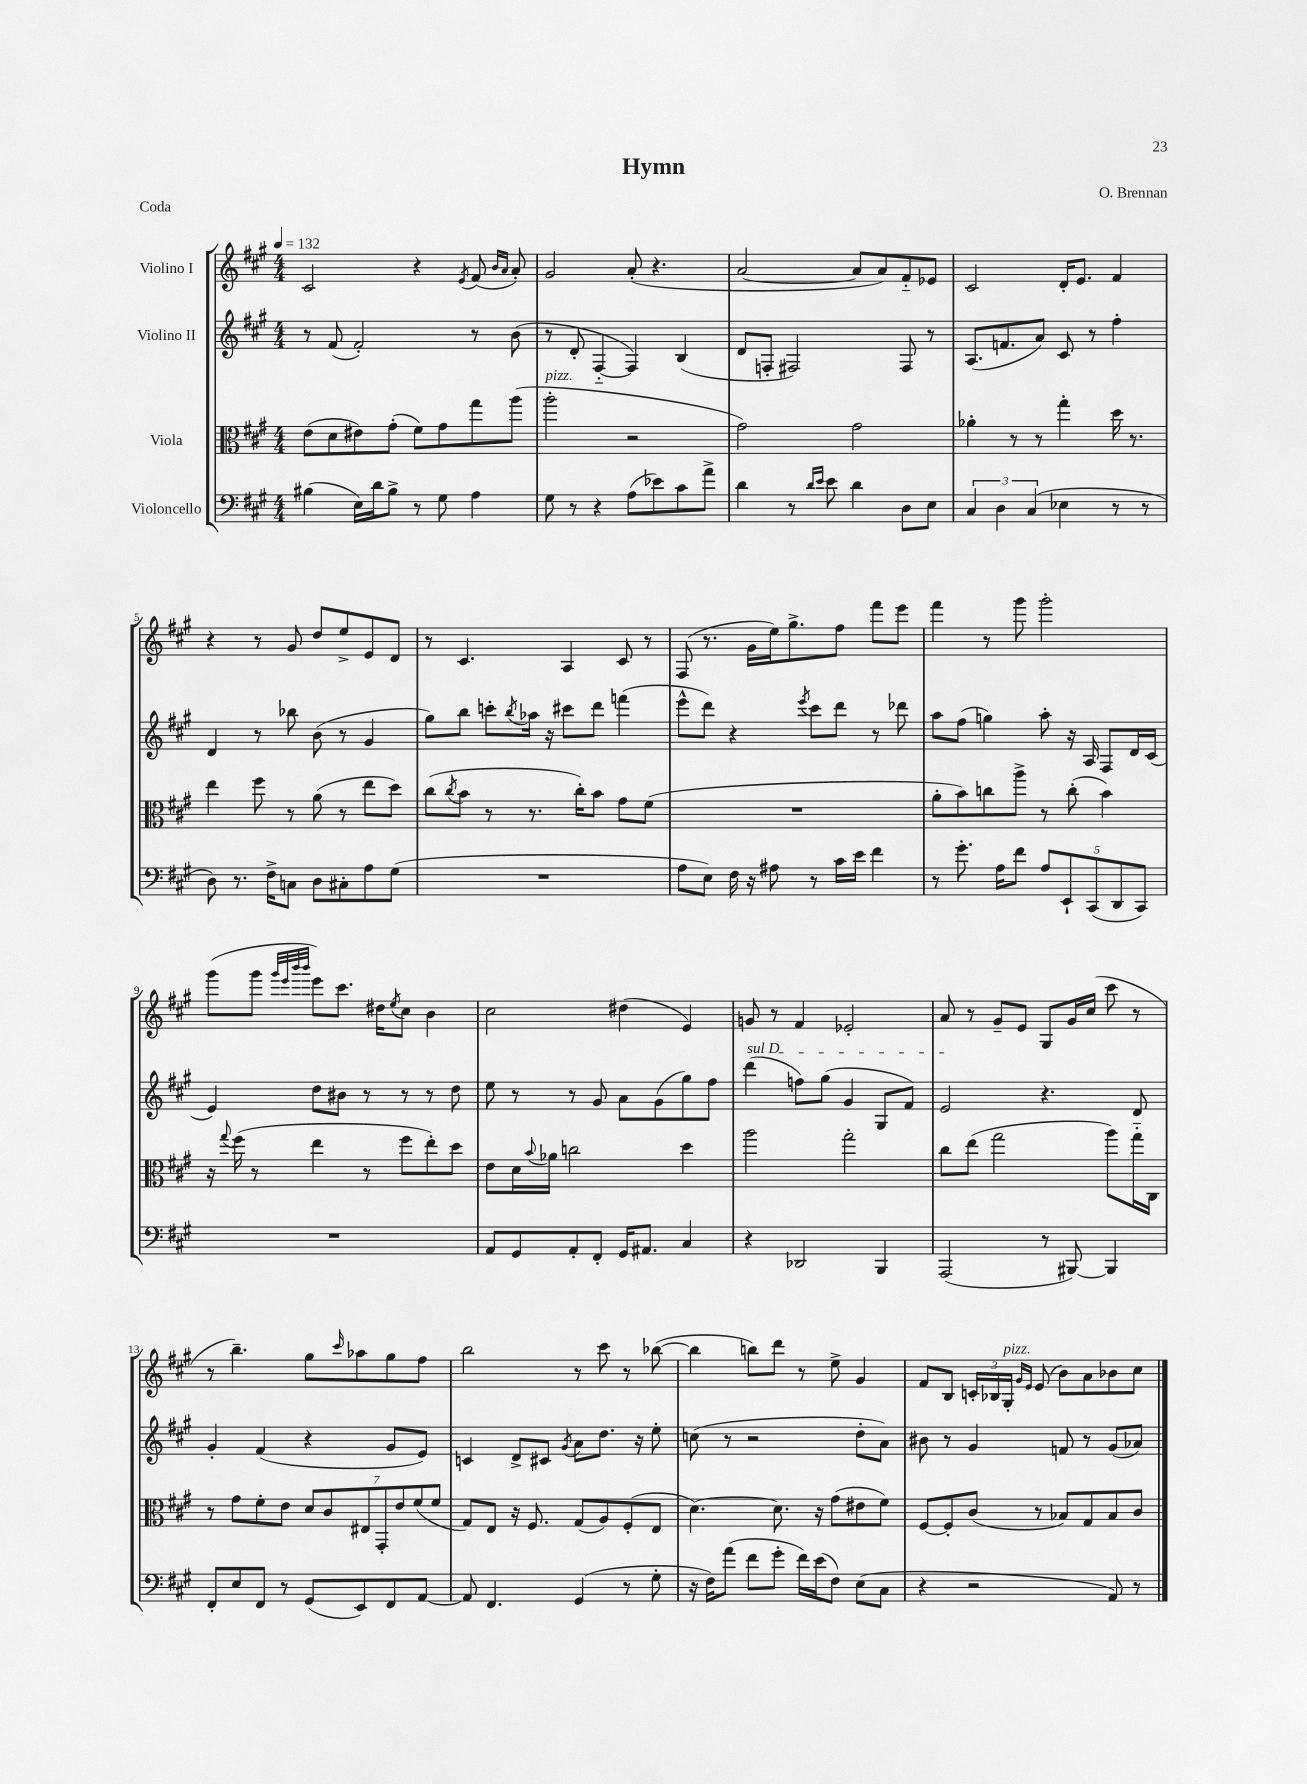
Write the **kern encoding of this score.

**kern	**kern	**kern	**kern
*part4	*part3	*part2	*part1
*staff4	*staff3	*staff2	*staff1
*I"Violoncello	*I"Viola	*I"Violino II	*I"Violino I
*clefF4	*clefC3	*clefG2	*clefG2
*k[f#c#g#]	*k[f#c#g#]	*k[f#c#g#]	*k[f#c#g#]
*M4/4	*M4/4	*M4/4	*M4/4
*MM132	*MM132	*MM132	*MM132
=1	=1	=1	=1
(4B#X\	(8e\L	8r	2c#/
.	8d\	(8f#/	.
16E\LL)	8e#X\)	2f#'/)	.
16d\J	.	.	.
8B#^\J	(8g#'\J	.	.
8r	8f#\L)	.	4r
8G#\	8g#\	.	.
.	.	.	8qe/
4A\	8gg#\	8r	(8f#/
.	.	.	16qqb/LL
.	.	.	16qqa/JJ
.	(8aa\J	(8b\	8a'/)
=2	=2	=2	=2
!	!LO:TX:a:i:t=pizz.	!	!
8G#\	2aa'\	8r	2g#/
8r	.	8d'/	.
4r	.	[4F#/	.
(8A\L	2r	4F#/])	(8a'/
8e-X\)	.	.	4.r
8c#\	.	(4B/	.
8a^\J	.	.	.
=3	=3	=3	=3
4d\	2g#\)	8d/L	[2a/
.	.	8Fn'/J	.
8r	.	2F#X/)	.
16qqd/LL	.	.	.
16qqe/JJ	.	.	.
8e\	.	.	.
4d\	2g#\	.	8a/L]
.	.	.	8a/)
8D\L	.	8F#/	8f#/
8E\J	.	8r	8e-X/J
=4	=4	=4	=4
6C#/	4a-X'\	(8.A/L	2c#/
6D\	.	.	.
.	.	8.fn/	.
.	8r	.	.
(6C#/	.	.	.
.	8r	8a/J)	.
4E-X\	4gg#'\	8c#/	16d'/KL
.	.	.	8.e/J
.	.	8r	.
8r	16dd\	4ff#'\	4f#/
.	8.r	.	.
8r	.	.	.
!!LO:LB:g=z
=5	=5	=5	=5
8D\)	4ee\	4d/	4r
8.r	.	.	.
.	8ff#\	8r	8r
16F#^\KL	.	.	.
8Cn\J	8r	8bb-X\	8g#/
8D\L	(8a\	(8b\	8dd/L
8C#X'\	8r	8r	8ee^/
8A\	8ee\L	4g#/	8e/
(8G#\J	8dd\J)	.	8d/J
=6	=6	=6	=6
1r	(8cc#\L	8gg#\L)	8r
.	8qcc#/	.	.
.	8b\J	8bb\J	4.c#/
.	8r	8cccn'\L	.
.	.	8qbb/	.
.	8.r	16aa-X\Jk	.
.	.	16r	.
.	.	8ccc#X\L	4A/
.	16cc#'\KL)	.	.
.	8b\J	8ddd\J	.
.	8g#\L	(4fffn\	8c#/
.	(8f#\J	.	8r
=7	=7	=7	=7
8A\L	1r	8eee^^\L	(8F#/
8E\J)	.	8ddd\J)	8.r
16F#\	.	4r	.
16r	.	.	16g#\LL
8A#X\	.	.	16ee\J)
.	.	.	8.gg#^\
.	.	8qeee/	.
8r	.	8ccc#\L	.
16c#\LL	.	8ddd\J	8ff#\J
16e\JJ	.	.	.
4f#\	.	8r	8fff#\L
.	.	8ddd-X\	8eee\J
=8	=8	=8	=8
8r	8a'\L	8aa\L	4fff#\
8.g#'\	8b\)	(8ff#\J	.
.	8ccn\	4ggn\)	8r
16A\KL	.	.	.
8f#\J	8aa^\J	.	8ggg#\
10A/L	8r	8aa'\	2ggg#'\
10EE`/	.	.	.
.	(8cc'\	16r	.
.	.	16A/	.
(10CC#/	.	.	.
.	4b\)	8F#/L	.
10DD/	.	.	.
.	.	16d/L	.
10CC#/J)	.	.	.
.	.	(16c#/JJ	.
!!LO:LB:g=z
=9	=9	=9	=9
1r	16r	4e/)	(8ggg#\L
.	8qqgg#/	.	.
.	(16ff#\	.	.
.	8r	.	8ggg#\J
.	.	.	32qqggg#/LLL
.	.	.	32qqeee/
.	.	.	32qqbbb/
.	.	.	32qqbbb/JJJ
.	4ee\	8dd\L	8eee\L)
.	.	8b#X\J	8.ccc#\J
.	8r	8r	.
.	.	.	16dd#X\KL
.	.	.	8qee/
.	8ff#\L	8r	8cc#\J
.	8ee'\)	8r	4b\
.	8dd\J	8dd\	.
=10	=10	=10	=10
8AA/L	8e\L	8ee\	2cc#\
8GG#/	16d\L	8r	.
.	8qqb/	.	.
.	16a-X\JJ	.	.
8AA'/	2ccn\	8r	.
8FF#'/J	.	8g#/	.
16GG#/KL	.	8a\L	(4dd#X\
8.AA#X/J	.	.	.
.	.	(8g#\	.
4C#/	4dd\	8gg#\)	4e/)
.	.	8ff#\J	.
=11	=11	=11	=11
!	!	!LO:TX:a:i:t=sul D	!
4r	2aa\	(4ddd\	8gn/
.	.	.	8r
2DD-X/	.	8ffn\L)	4f#/
.	.	(8gg#\J	.
.	2gg#'\	4g#/	2e-X'/
4BBB/	.	8G#/L	.
.	.	8f#/J)	.
=12	=12	=12	=12
(2AAA/	8cc#\L	2e/	8a/
.	(8ee\J	.	8r
.	2gg#\	.	8g#~/L
.	.	.	8e/J
8r	.	4.r	8G#/L
[8BBB#X/)	.	.	16g#/L
.	.	.	(16cc#/JJ
4BBB#/]	8aa\L)	.	8ccc#\
.	16gg#\L	8d/	8r
.	16C#\JJ	.	.
!!LO:LB:g=z
=13	=13	=13	=13
8FF#'/L	8r	4g#'/	8r
8E/	8g#\L	.	4.bb~\)
8FF#/J	8f#'\	(4f#/	.
8r	8e\J	.	.
(8GG#/L	14d/L	4r	8gg#\L
.	14c#/	.	.
.	.	.	16qqccc#/
8EE/)	.	.	8aa-X\
.	14E#X/	.	.
.	14GG#'/	.	.
8FF#/	.	8g#/L	8gg#\
.	14e/	.	.
.	(14f#/	.	.
[8AA/J	.	8e/J)	8ff#\J
.	14f#/J	.	.
=14	=14	=14	=14
8AA/]	8G#/L)	4cn/	2bb\
4.FF#/	8E/J	.	.
.	16r	8d^/L	.
.	8.F#/	.	.
.	.	8c#X/J	.
.	.	8qg#/	.
(4GG#/	(8G#/L	8a\L	8r
.	8A/)	8.dd\J	8ccc#\
8r	(8F#'/	.	8r
.	.	16r	.
8G#'\	8E/J	8ee'\	([8bb-X\
=15	=15	=15	=15
16r	[4.d\)	(8ccn\	4bb-\]
16F#\KL)	.	.	.
(8a\J	.	8r	.
8f#\L	.	2r	8bbn\L)
8g#'\J	8.d\]	.	8ddd\J
16f#\LL)	.	.	8r
(16e\J	16r	.	.
8F#\J)	(8g#\L	.	8ee^\
(8E\L	8e#X\	8dd'\L	4g#/
8C#\J	8f#\J)	8a\J)	.
=16	=16	=16	=16
4r	[8F#/L	8b#X\	8f#/L
.	8F#'/]	8r	8B/J
2r	(8c#/J	4g#/	24cn'/LL
.	.	.	24B-X/
!	!	!	!LO:TX:a:i:t=pizz.
.	.	.	24G#'/JJ
.	.	.	16qqg#/LL
.	.	.	16qqe/JJ
.	8r	.	(8e/
.	8B-X/L)	8fn/	8b\L)
.	8G#/	8r	8a\
8AA/)	8B-/	(8g#/L	8b-X\
8r	8c#/J	8a-X/J)	8cc#\J
==	==	==	==
*-	*-	*-	*-
